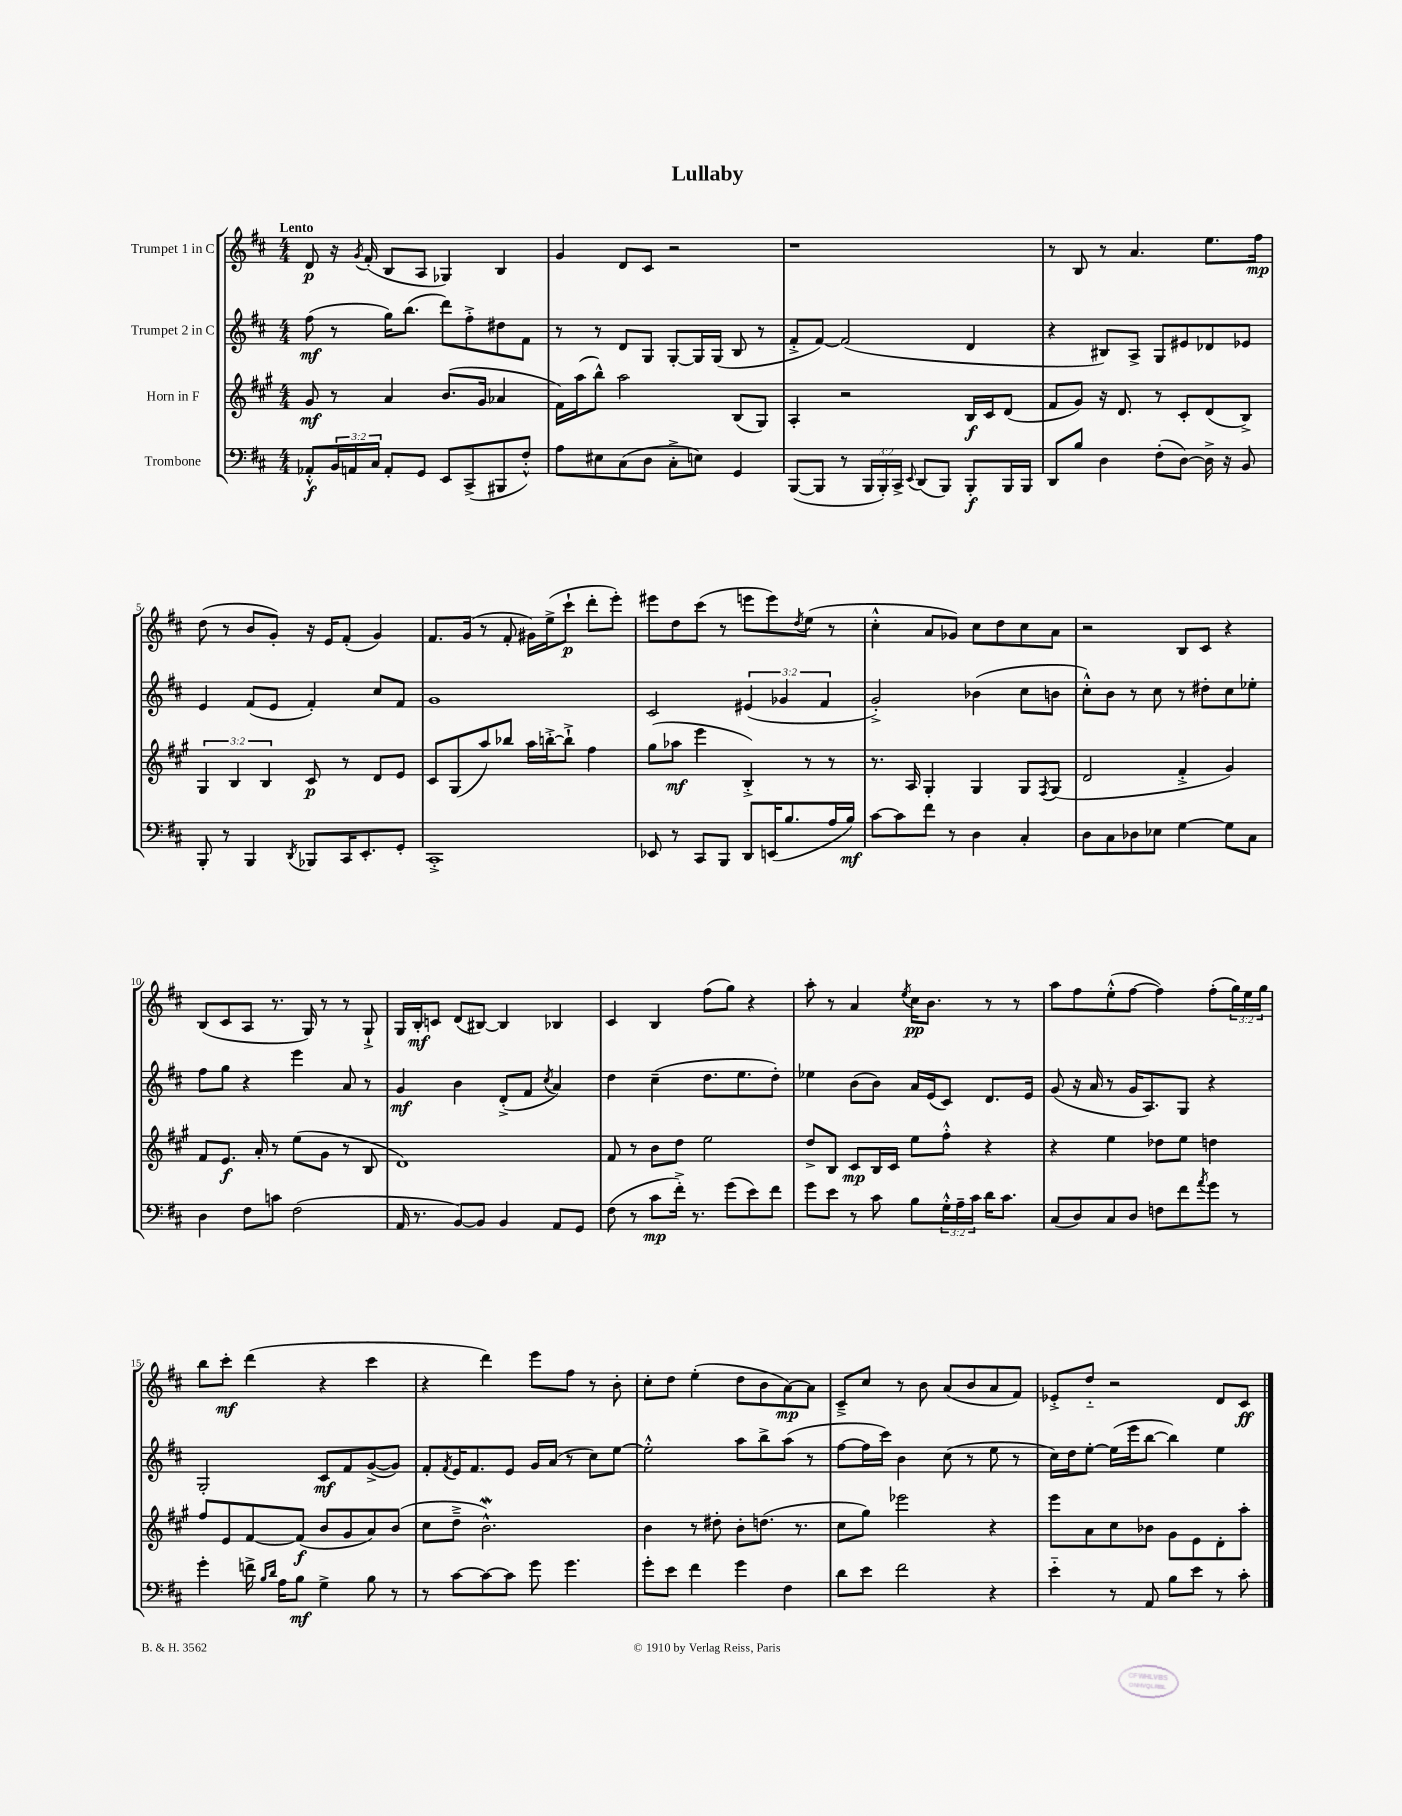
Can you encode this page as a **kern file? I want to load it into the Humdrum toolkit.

**kern	**kern	**kern	**kern
*staff4	*staff3	*staff2	*staff1
*clefF4	*clefG2	*clefG2	*clefG2
*k[f#c#]	*k[f#c#g#]	*k[f#c#]	*k[f#c#]
*M4/4	*M4/4	*M4/4	*M4/4
8AA-'^^	8g#	(8ff#	8d
24BB	8r	8r	16r
24AA	.	.	.
.	.	.	8qg
.	.	.	(16f#'
24C#	.	.	.
8AA'	4a	16gg)	8B
.	.	(8.bb	.
8GG	.	.	8A
8EE	(8.b	8ddd)	4G-)
(8CC#^	.	8ff#'^	.
.	16g#	.	.
8BBB#	4a-	8dd#	4B
8F#'^^)	.	8f#	.
=	=	=	=
8A	16f#)	8r	4g
.	(16aa	.	.
8E#	8bb^^)	8r	.
(8C#	2aa	8d	8d
8D	.	8G	8c#
8C#'^	.	[8G'	2r
8E)	.	16G]	.
.	.	(16G	.
4GG	(8B	8B	.
.	8G#)	8r	.
=	=	=	=
([8BBB	4A'	8f#'^	1r
8BBB]	.	[8f#)	.
8r	2r	(2f#]	.
24BBB	.	.	.
24BBB')	.	.	.
24CC#^	.	.	.
8qqEE	.	.	.
(8DD	.	.	.
8BBB)	.	.	.
8BBB'	16B	4d	.
.	16c#	.	.
16BBB	(8d	.	.
16BBB	.	.	.
=	=	=	=
8DD	8f#	4r	8r
8B	8g#)	.	8B
4D	16r	8B#)	8r
.	8.d	.	.
.	.	8A^	4.a
(8F#'	8r	8G	.
[8D)	8c#'	8e#	.
16D^]	(8d	8d-	8.ee
16r	.	.	.
8BB	8B^)	8e-	.
.	.	.	16ff#
=	=	=	=
8BBB'	6G#	4e	(8dd
8r	.	.	8r
.	6B	.	.
4BBB	.	(8f#	8b
.	6B	.	.
.	.	8e	8g')
8qDD	.	.	.
8BBB-	8c#	4f#')	16r
.	.	.	16e
16CC#	8r	.	(8f#'
8.EE'	.	.	.
.	8d	8cc#	4g)
8GG'	8e	8f#	.
=	=	=	=
1CC#'^	8c#	1g	8.f#
.	(8G#	.	.
.	.	.	(16g
.	8aa)	.	8r
.	8bb-	.	8f#'
.	16aa	.	16g#)
.	[16bb'^	.	(16ee^
.	8bb`^]	.	8ccc#`
.	4ff#	.	8ddd'
.	.	.	8eee')
=	=	=	=
8EE-	(8gg#	2c#	8eee#
8r	8aa-	.	8dd
8CC#	4eee	.	(8ccc#
8BBB	.	.	8r
8DD	4B'^)	(6e#	8eee
(16EE	.	.	8eee)
.	.	6g-	.
8.B	.	.	.
.	.	.	8qdd
.	8r	.	(8ee
.	.	6f#	.
16A	8r	.	8r
16B)	.	.	.
=	=	=	=
[8c#	8.r	2g'^)	4cc#'^^
8c#]	.	.	.
.	16A	.	.
8f#	4G#'	.	8a
8r	.	.	8g-)
4D	4G#	(4b-	8cc#
.	.	.	8dd
4C#'	8G#	8cc#	8cc#
.	8qF#	.	.
.	(8G#	8b	8a
=	=	=	=
8D	2d	8cc#'^^)	2r
8C#	.	8b	.
8D-	.	8r	.
8E-	.	8cc#	.
[4G	4f#'^	8r	8B
.	.	8dd#'	8c#
8G]	4g#)	8cc#	4r
8C#	.	8ee-'	.
=	=	=	=
4D	8f#	8ff#	(8B
.	8.e	8gg	8c#
8F#	.	4r	8A
.	16a'	.	.
8c	8r	.	8.r
(2F#	(8ee	4eee	.
.	.	.	16G)
.	8g#	.	8r
.	8r	8a	8r
.	8B	8r	8G`^
=	=	=	=
16AA	1d)	4g	16G
8.r	.	.	16B'
.	.	.	8c
[8BB)	.	4b	(8d
8BB]	.	.	[8B#)
4BB	.	(8d'^	4B#]
.	.	8f#	.
.	.	8qcc#	.
8AA	.	4a)	4B-
8GG	.	.	.
=	=	=	=
(8F#	8f#	4dd	4c#
8r	8r	.	.
8c#	8b	(4cc#~	4B
16f#'^)	8dd	.	.
8.r	.	.	.
.	2ee	8.dd	(8ff#
(8g	.	.	8gg)
.	.	8.ee	.
8e)	.	.	4r
8f#	.	8dd')	.
=	=	=	=
8g	8dd^	4ee-	8aa'
8e	8B	.	8r
8r	8c#	(8b	4a
8c#	16B	8b)	.
.	16c#	.	.
.	.	.	8qee
8B	8ee	16a	16cc#
.	.	(16e	8.b
24G'^^	8ff#'^^	8c#)	.
24A~	.	.	.
24c#	.	.	.
16d	4r	8.d	8r
8.c#	.	.	.
.	.	.	8r
.	.	16e	.
=	=	=	=
(8C#	4r	(8g	8aa
8D)	.	16r	8ff#
.	.	16a	.
8C#	4ee	8r	(8ee'^^
8D	.	16g	[8ff#
.	.	8.A)	.
8F	8dd-	.	4ff#])
8f#	8ee	8G	.
8qa	.	.	.
8g	4dd	4r	(8ff#'
8r	.	.	24gg)
.	.	.	24ee
.	.	.	24gg
=	=	=	=
4g'	8ff#	2G'	8bb
.	8e	.	8ccc#'
16f^	[8f#	.	(4ddd
16qqB	.	.	.
16qqd	.	.	.
16A	.	.	.
8B	(8f#]	.	.
4G^	8b	8c#	4r
.	8g#	8f#	.
8B	8a)	([8g^	4ccc#
8r	(8b	8g])	.
=	=	=	=
8r	8cc#	8f#'	4r
.	.	8qf#	.
[8c#	8dd~^	16e	.
.	.	8.f#	.
8c#_	2.b^^)	.	4ddd)
8c#]	.	8e	.
8g	.	16g	8eee
.	.	(16a	.
4.g	.	8r	8ff#
.	.	8cc#)	8r
.	.	[8ee	8b'
=	=	=	=
8g'	4b	2ee'^^]	8cc#'
8e	.	.	8dd
4f#	8r	.	(4ee'
.	8dd#'	.	.
4g	8b'	8aa	8dd
.	(8.dd	8bb^	8b
4F#	.	(8aa	[8a)
.	8.r	.	.
.	.	8r	8a]
=	=	=	=
8d	8cc#	[8ff#	8c#~^
8e	8gg#)	16ff#]	8cc#
.	.	16ccc#)	.
2f#	2eee-	4b	8r
.	.	.	8b
.	.	(8cc#	(8a
.	.	8r	8b
4r	4r	8ee	8a
.	.	8r	8f#)
=	=	=	=
4e'~	8eee	16cc#)	8e-'^
.	.	16dd	.
.	8a	[8ee'	8dd'~
8r	8cc#	(16ee]	2r
.	.	16eee	.
8AA	8b-	[8bb	.
8B	8g#	4bb])	.
8e	8e	.	.
8r	8d'	4ee	8d
8c#'	8aa'	.	8c#
==	==	==	==
*-	*-	*-	*-
